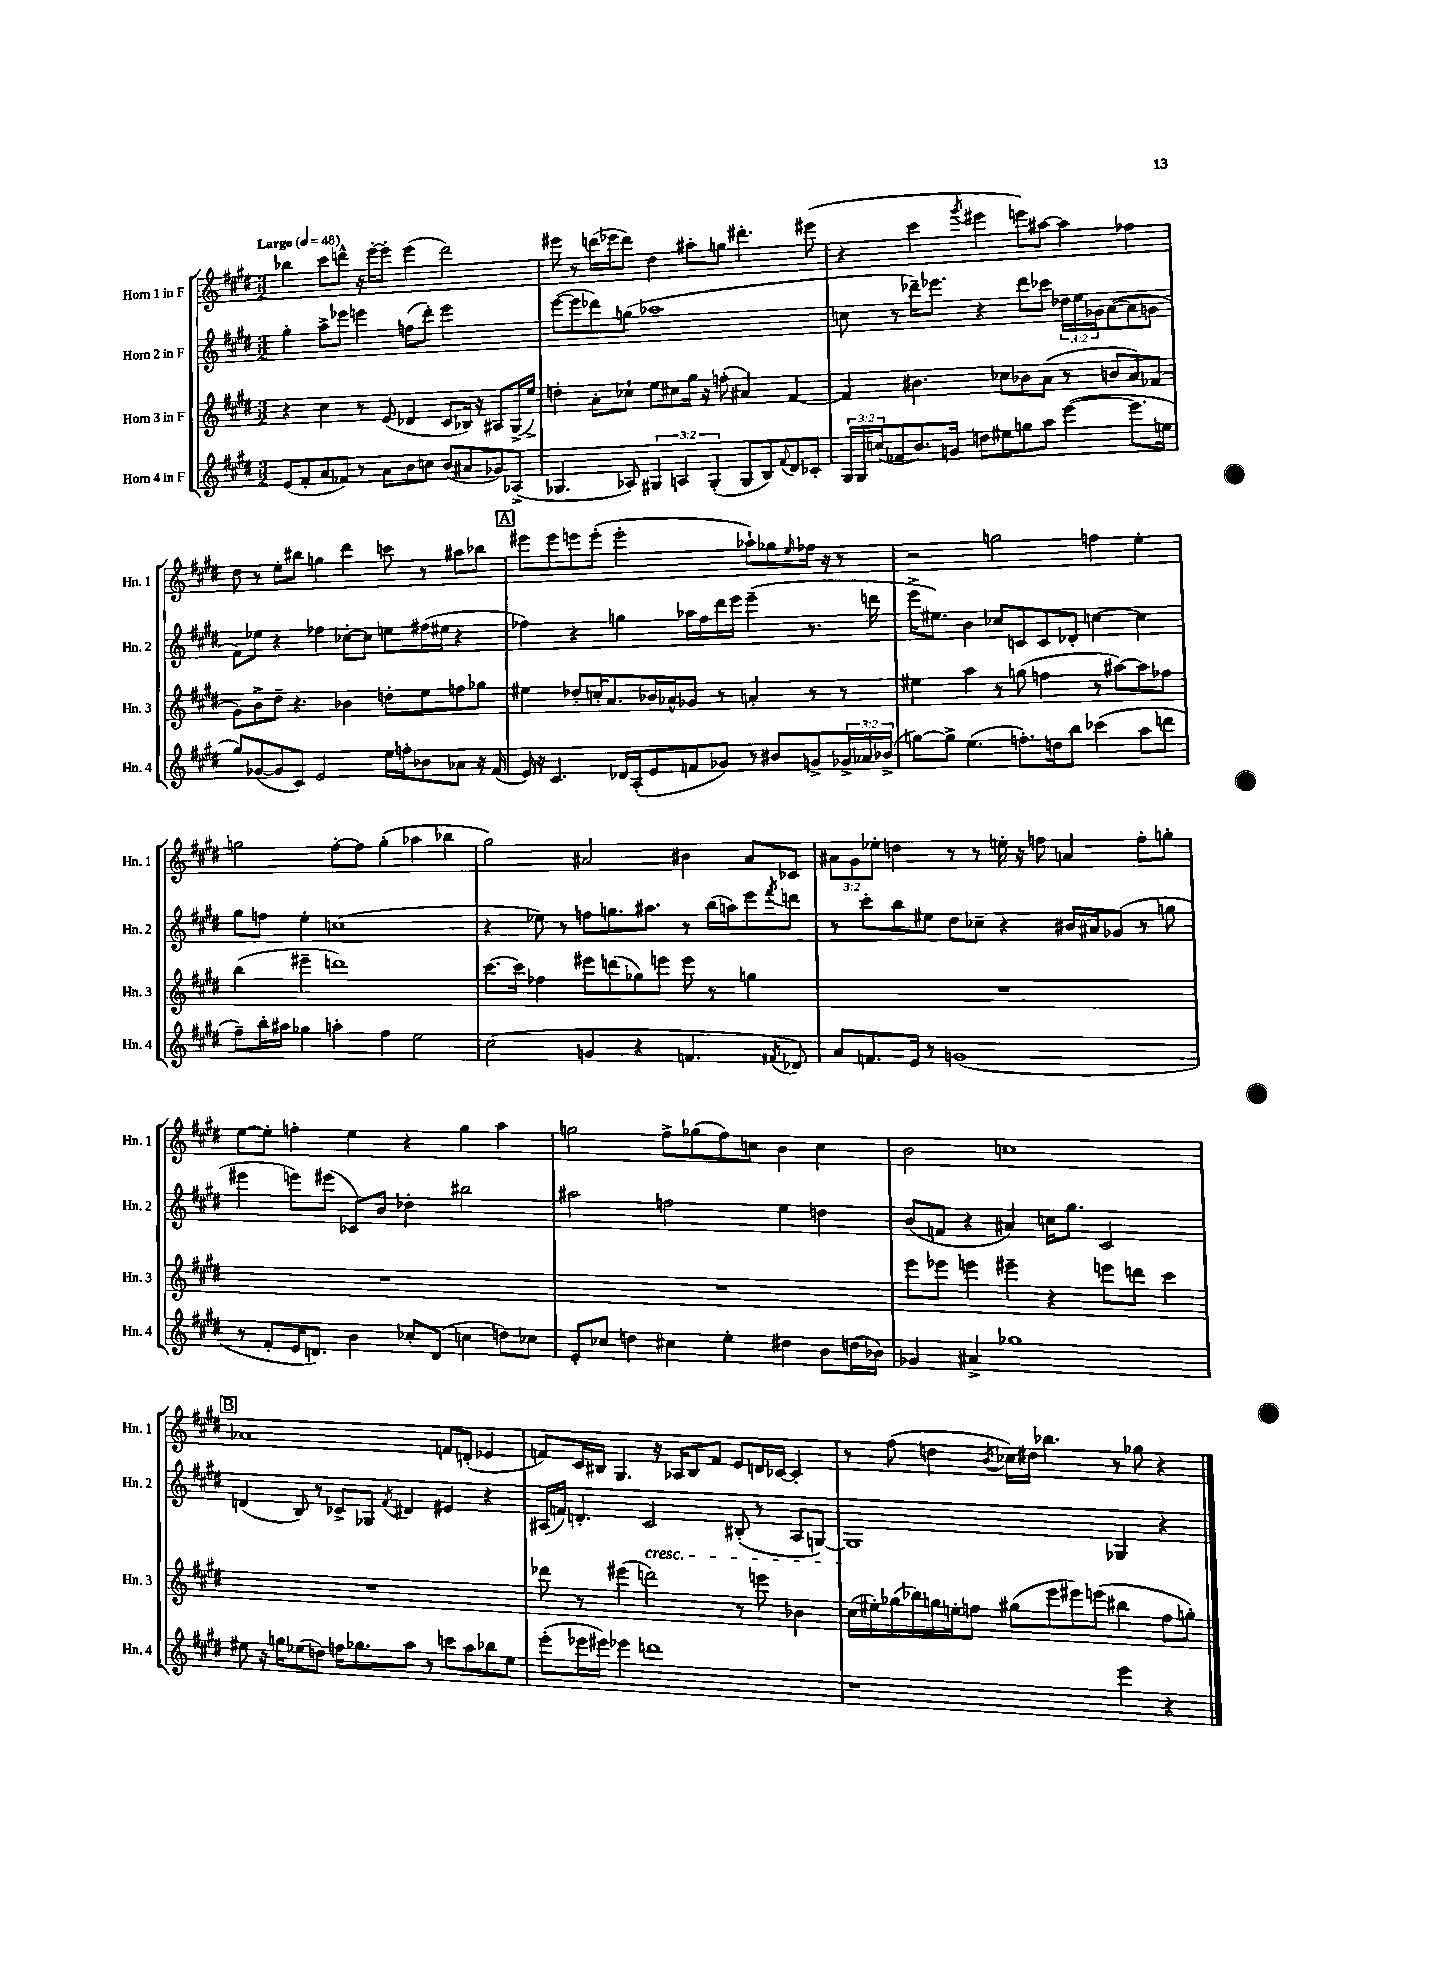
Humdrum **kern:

**kern	**kern	**kern	**kern
*staff4	*staff3	*staff2	*staff1
*clefG2	*clefG2	*clefG2	*clefG2
*k[f#c#g#d#]	*k[f#c#g#d#]	*k[f#c#g#d#]	*k[f#c#g#d#]
*M3/2	*M3/2	*M3/2	*M3/2
*MM48	*MM48	*MM48	*MM48
(8e	4r	4gg#'	4bb-
8f#'	.	.	.
8a	4cc#	8aa^	8ccc#
8f-)	.	8eee-	8ddd^^
8r	8r	4eee	16r
.	.	.	[16eee'
8a	(8e	.	8eee']
8b	4d-	(8ff	(4eee
8cc	.	8ddd#')	.
(8b	8c#	2eee	2ddd)
8a#	16B-)	.	.
.	16r	.	.
8g-)	8A#	.	.
(8A-^	(16G#^	.	.
.	16ee^)	.	.
=	=	=	=
4.G-	4dd'	([8eee	8eee#
.	.	8eee]	8r
.	8a'	8ddd-)	(16ddd
.	.	.	16eee-
8A-)	8cc-`	(8gg	8ddd)
6G#	8ee	1aa-	4dd#
.	8cc#	.	.
6A	.	.	.
.	16gg#	.	8aa#'
.	16r	.	.
(6G#'	.	.	.
.	(8ff'	.	8gg
8G#	4a#)	.	4.ddd#'
8B)	.	.	.
8qqf#	.	.	.
8d#	[4f#	.	.
8c-'	.	.	(8eee#
=	=	=	=
24G#	4f#]	8cc	4r
24G#	.	.	.
(24cc	.	.	.
8f-	.	8r	.
8.b)	4.b#	16ddd-~)	4ccc#
.	.	8.eee-	.
16g	.	.	.
.	.	.	8qggg#
8dd	.	4r	4eee#
8ee#	8cc-	.	.
8gg	8b-	8ddd-	8eee)
8aa	(8a	8ccc-	[8aa#
([4eee	8r	24dd-	4aa#]
.	.	24ee	.
.	.	24g-	.
.	8b	([8a	.
8.eee]	8a)	8a]	4ff-
.	(8f-	8g	.
16ee	.	.	.
=	=	=	=
8gg#)	8g#)	8f#)	8dd#
([8g-	8b^	8ee-	8r
8g-]	8dd#~	4r	8ee'
8c#)	4.r	.	8bb#
2e	.	4ff-	4gg
.	4b-	[8cc-'	4ddd#
.	.	8cc-]	.
16ee	8dd'	8ee	8ccc
16ff'	.	.	.
8b-	8ee	(16ff#	8r
.	.	16ee#	.
8a-	8ff	4r	8aa#
16r	8gg-	.	8bb-
(16f#	.	.	.
=	=	=	=
16e)	4ee#	4ff-)	8eee#
16r	.	.	.
4.c#	.	.	8eee#
.	8dd-'	4r	8eee
.	16cc'	.	(8eee'
.	8.a	.	.
16d-	.	4gg	2eee'
(16A'	.	.	.
8e	16b-	.	.
.	16a-^^	.	.
8f	8g-	16aa-	.
.	.	16ff-	.
8g-)	8r	16ddd#	.
.	.	16eee	.
8r	4a'	(4eee~	8aa-`)
8b#	.	.	8gg-
.	.	.	16qqee
8g^	8r	8.r	16ff-
.	.	.	16r
24g-^	8r	.	8r
24a-	.	.	.
.	.	16ddd	.
(24b-^	.	.	.
=	=	=	=
[8gg)	4ee#	16eee^	2r
.	.	8.ee#)	.
8gg^]	.	.	.
(4.ee	4aa	4b	.
.	8r	8cc-	2gg
8.ff')	(8gg	8c	.
.	4ff	8c	.
16dd	.	.	.
8bb	.	8d-'	.
(4ccc-	8r	[4cc	4ff
.	[8aa#)	.	.
8aa	8aa#]	4cc]	4ee'
8ddd	8ff-	.	.
=	=	=	=
8ff#~)	(4bb	8gg#	2gg
16bb'	.	8ff	.
16aa#	.	.	.
4gg-	4eee#~	4ee'	.
4aa'	1ddd)	(1cc	[8ff#'
.	.	.	8ff#]
4ff#	.	.	(4gg'
2ee	.	.	4aa-
.	.	.	4bb-
=	=	=	=
(2cc#	[8.ccc#	4r	2gg#)
.	16ccc#]	.	.
.	4ff-	8ee-)	.
.	.	8r	.
4g	8eee#	8ff	2a#
.	(8ddd	8.gg	.
4r	8gg-)	.	.
.	.	8.aa#	.
.	8eee	.	.
4.f	8eee	8r	4b#
.	8r	(16bb	.
.	.	16aa)	.
.	4gg	8eee	8a#
8qf#	.	8qfff#	.
8d-)	.	8ddd	8c-
=	=	=	=
8a	1.r	8r	12a#
.	.	.	12g#
8.f	.	8ccc#'	.
.	.	.	12ee-'
.	.	8bb	4dd
16e	.	.	.
8r	.	8ee#	.
(1g	.	8dd#	8r
.	.	8cc-~	8r
.	.	4r	16ee'
.	.	.	16r
.	.	.	8ff
.	.	16b#	4a
.	.	16a#	.
.	.	(8g-	.
.	.	8r	8ff'
.	.	8gg	8gg'
=	=	=	=
8r	1.r	4eee#	[8ee
8f#'	.	.	8ee']
16e	.	8eee)	4ff'
8.d)	.	.	.
.	.	(8eee#	.
4b	.	8c-)	4ee
.	.	8b	.
8cc-'	.	4dd-'	4r
(8d	.	.	.
4cc	.	2bb#	4gg#
8dd)	.	.	4aa
8cc-	.	.	.
=	=	=	=
8e'	1.r	2aa#	2gg
8cc-	.	.	.
4dd	.	.	.
4cc#	.	2ff	8ff#^
.	.	.	(8gg-
4ee'	.	.	8ff#)
.	.	.	8cc
4dd#	.	4ee	4b
8b	.	4dd	4cc
(16dd	.	.	.
16b-)	.	.	.
=	=	=	=
4g-	8eee	(8b	2b
.	8eee-	8f	.
4a#^	4eee	4r	.
1gg-	4eee#~	4a#)	1cc
.	4r	16cc	.
.	.	8.gg#	.
.	8eee	2c#	.
.	8ddd	.	.
.	4ccc#	.	.
=	=	=	=
8ee#	1.r	(4d	1a-
16r	.	.	.
16gg	.	.	.
(8ee-	.	8B)	.
8dd)	.	8r	.
16ff	.	8c-^	.
8.gg-	.	.	.
.	.	8G-	.
.	.	8qf#	.
8aa	.	4d#	.
8r	.	.	.
8ccc	.	4e#	8f
8aa	.	.	(8d'
8bb-	.	4r	4e-
8ee-	.	.	.
=	=	=	=
(8eee'	8ddd-	(16A#	8f)
.	.	16f)	.
16eee-	8r	4.d'	16c#
16eee#)	.	.	16B#
4eee-	(4eee#	.	4.G#
1ddd	2ddd)	2c#	.
.	.	.	16r
.	.	.	16A-
.	.	.	8B#
.	.	.	8f
.	8r	(8B#'	8e
.	8eee	8r	16d
.	.	.	[16c-
.	4b-	8A#	4c-']
.	.	[8G)	.
=	=	=	=
1r	(16cc#	1G]	8r
.	16ee#')	.	.
.	(16gg-	.	(8ff#
.	16bb-)	.	.
.	16gg	.	4dd
.	16ee'	.	.
.	8ff	.	.
.	.	.	8qb
.	(8gg#	.	16cc-)
.	.	.	16dd#
.	8eee	.	4.bb-
.	8eee#)	.	.
.	(8eee	.	.
4eee	4bb#	4G-	8r
.	.	.	8gg-
4r	8ff	4r	4r
.	8gg')	.	.
==	==	==	==
*-	*-	*-	*-
